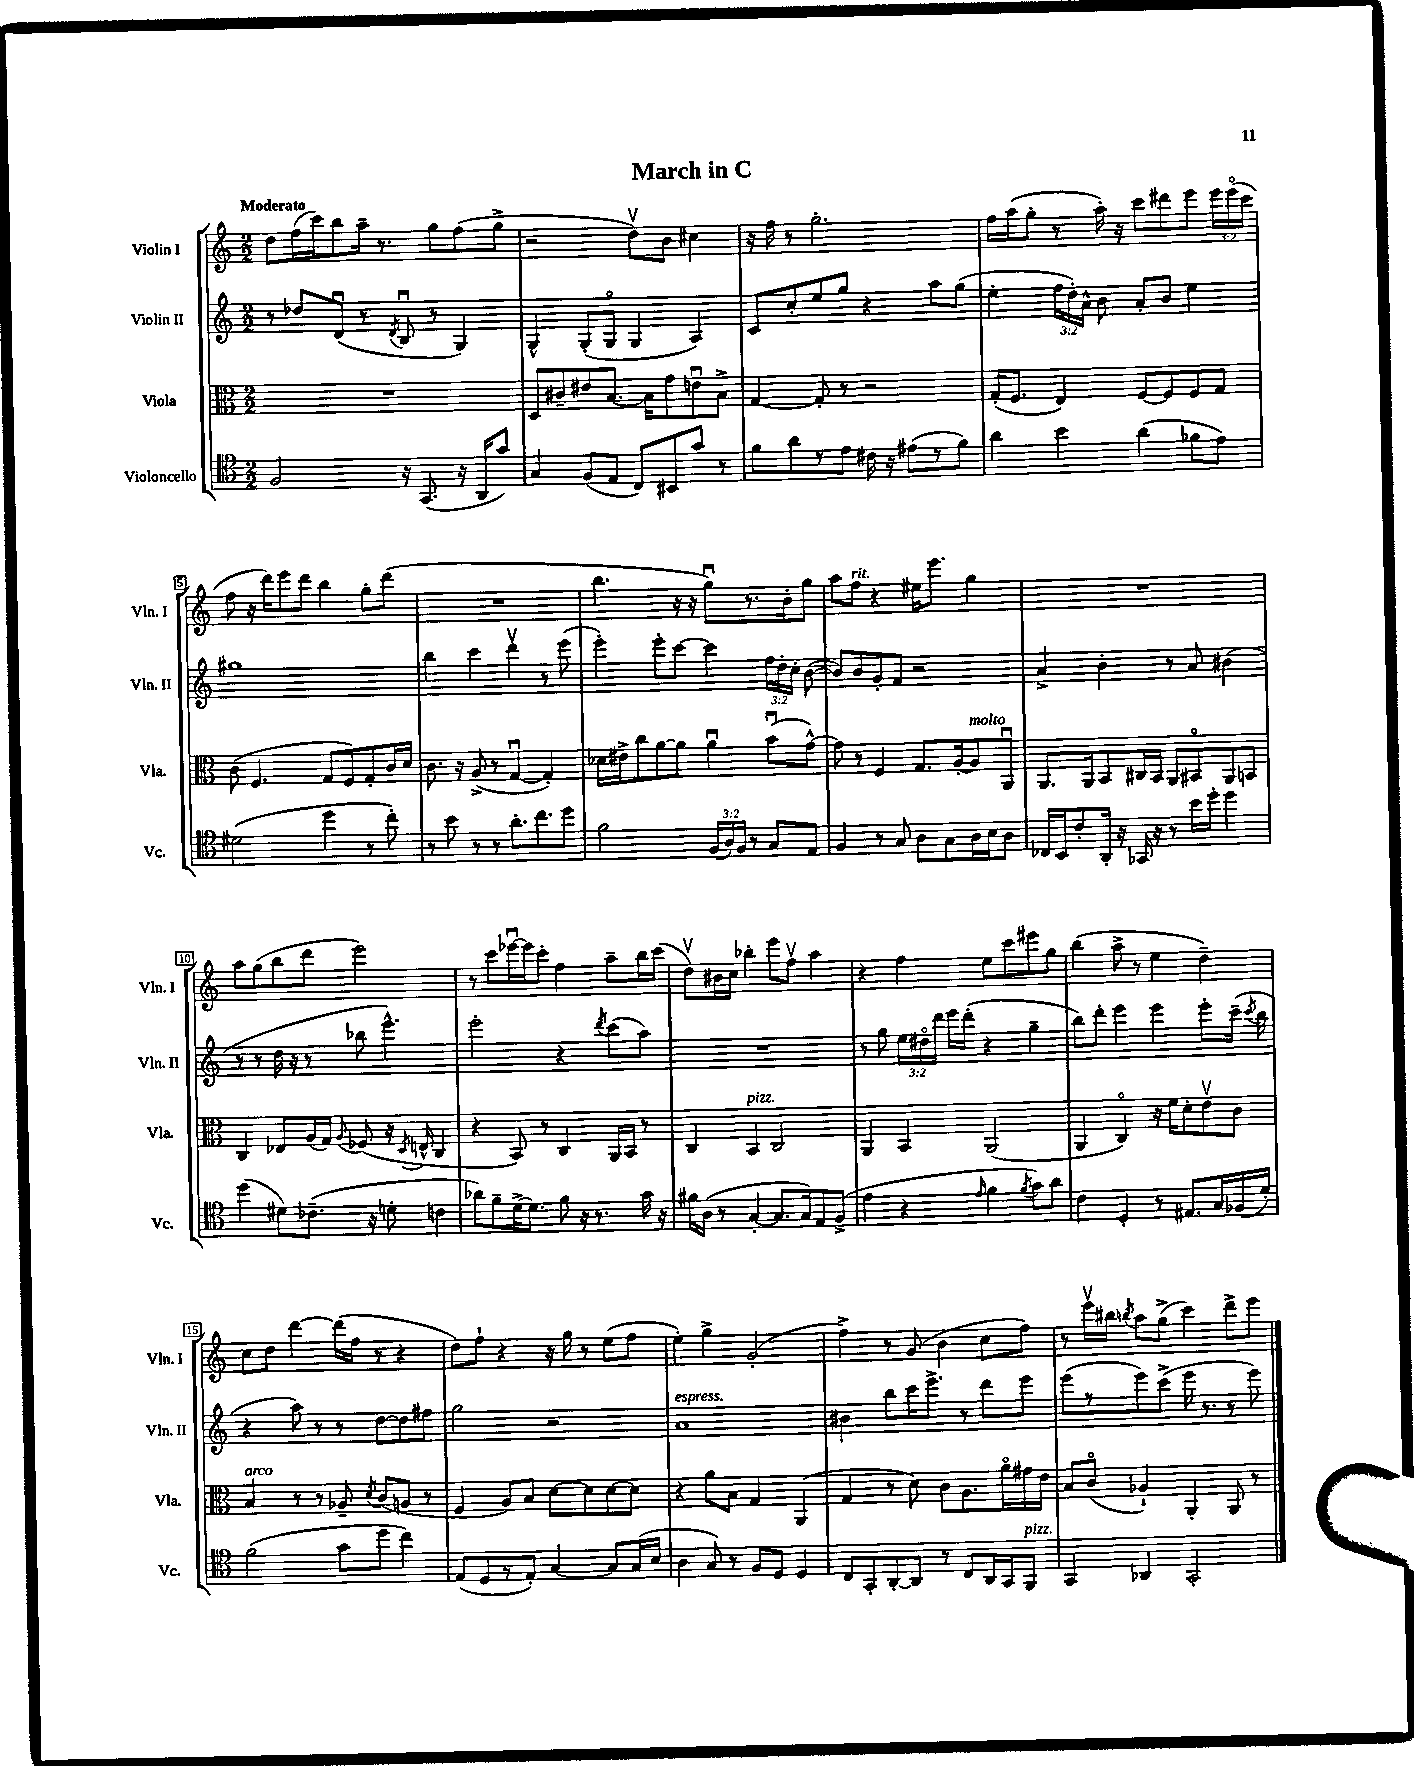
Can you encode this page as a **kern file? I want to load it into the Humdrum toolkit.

**kern	**kern	**kern	**kern
*staff4	*staff3	*staff2	*staff1
*clefC4	*clefC3	*clefG2	*clefG2
*k[]	*k[]	*k[]	*k[]
*M2/2	*M2/2	*M2/2	*M2/2
2F/	1r	8r	8dd\L
.	.	8dd-/L	(16ff\L
.	.	.	16ccc\J)
.	.	(8du/J	8bb\
.	.	8r	16aa~\Jk
.	.	.	8.r
.	.	8qd/	.
16r	.	8Bu/	.
(8.GG/	.	.	.
.	.	8r	8gg\L
16r	.	4G/)	(8ff\
16AA/LK	.	.	.
8g/J)	.	.	8gg^\J
=	=	=	=
4G/	8D/L	4G^^/	2r
.	8c#~/	.	.
(8F/L	8e#/	(8G'/L	.
8E/J	[8.B/J	8Go/J	.
8C/L)	.	4G/	8ddv\L)
.	16B\]LK	.	.
8BB#/	8g\	.	8b\J
8g/J	8eu\	4A/)	4cc#\
8r	8B^\J	.	.
=	=	=	=
8f\L	[4G/	8c/L	16r
.	.	.	16ff\
8a\	.	8cc'/	8r
8r	8G'/]	8ee/	2.gg'\
8e\J	8r	8gg/J	.
16c#\	2r	4r	.
16r	.	.	.
(8e#\L	.	.	.
8r	.	8aa\L	.
8f\J)	.	(8gg\J	.
=	=	=	=
4a\	(16G'/LK	4ee'\	16ff\LL
.	8.F/J	.	(16aa\J
.	.	.	8gg'\J
4b\	4E/)	24ff\LL	8r
.	.	24dd'\)	.
.	.	24a^^\JJ	.
.	.	8b\	16aa'\)
.	.	.	16r
(4a\	[8F/L	8a'/L	8ccc\L
.	8F/]	8b/J	8ddd#\
8f-\L	8F/	4ee\	8eee\J
8e\J)	8G/J	.	24eee\LL
.	.	.	(24eeeo\
.	.	.	24ccc\JJ
=	=	=	=
(2d#\	(8c\	1gg#	8ff\
.	4.F/	.	16r
.	.	.	16ddd\LK)
.	.	.	8eee\
.	.	.	8ddd\J
4dd\	8G/L	.	4bb\
.	8F/)	.	.
8r	8G'/	.	8gg'\L
8cc'\)	16c/L	.	(8ddd\J
.	16d/JJ	.	.
=	=	=	=
8r	8.c\	4bb\	1r
8b\	.	.	.
.	16r	.	.
8r	(8A^/	4ccc\	.
8r	8r	.	.
8.a'\L	[4Gu/	4dddv\	.
8.cc\	.	.	.
.	4G'/])	8r	.
8dd\J	.	(8eee\	.
=	=	=	=
2f\	16d-\LL	4eee'\)	4.bb\
.	16e#^\J	.	.
.	8cc\	.	.
.	[8a\	8eee'\L	.
.	8a\]J	[8ccc\J	16r
.	.	.	16r
(24F/LL	4au\	4ccc\]	8ggu\L)
24A/)	.	.	.
24F/JJ	.	.	.
8r	.	.	8.r
8G/L	(8bu\L	24ff\LL	.
.	.	24dd'\	.
.	.	.	16b'\k
.	.	24cc'\JJ	.
8E/J	[8g^^\J)	([8b\	8gg\J
=	=	=	=
4F/	8g\]	8b/]L)	8aa\L
.	8r	8b/	8ff\J
8r	4F/	8g'/	4r
8G/	.	8f/J	.
8A\L	8.G/L	2r	16ee#\LK
.	.	.	8.eee\J
8G\	.	.	.
.	[16A'/k	.	.
16A\L	8A/]	.	4gg\
16B\J	.	.	.
8A\J	8AAu/J	.	.
=	=	=	=
16C-/LL	8.AA/L	4a^/	1r
16BB/J	.	.	.
8c'/	.	.	.
.	16AA/k	.	.
16AA'/Jk	8BB/	4b'\	.
16r	.	.	.
16GG-/	16C#/L	.	.
16r	16BB/JJ	.	.
8r	8AA/L	8r	.
16b\LL	8BB#o/	8a/	.
16dd'\JJ	.	.	.
4dd\	8AA/	(4b#\	.
.	8BB/J	.	.
=	=	=	=
(4dd\	4C/	8r	8aa\L
.	.	8r	(8gg\
8d#\L)	8E-/L	16dd\	8bb\
.	.	16r	.
(8.c-~\J	(16A/L	8r	8ddd\J
.	16G/JJ)	.	.
.	8qqA/	.	.
.	(8F-/	8bb-\	2eee\)
16r	.	.	.
8d'\	16r	4.eee^^\)	.
.	8qD/	.	.
.	16E^^/	.	.
4c\	4C/	.	.
=	=	=	=
8a-\L)	4r	2eee'\	8r
8f~\	.	.	8ccc\L
[16d^\K	8BB/)	.	[16eee-u\L
8.d\]J	.	.	16eee-\]J
.	8r	.	8ccc'\J
8f\	4C/	4r	4ff\
16r	.	.	.
8.r	.	.	.
.	.	8qddd/	.
.	16AA/LL	(8ccc\L	8aa~\L
.	16BB/JJ	.	.
16g\	8r	8aa\J)	16bb\L
16r	.	.	(16ccc\JJ
=	=	=	=
16f#\LL	4C/	1r	8ddv\L)
(16A\JJ	.	.	.
8r	.	.	16b#\L
.	.	.	16cc\JJ
[4G'/	4BB/	.	4bb-'\
8.G/]L	2C/	.	8eee\L
.	.	.	8ffv\J
16G/k)	.	.	.
8E/	.	.	4aa\
(8F^/J	.	.	.
=	=	=	=
4e\	4AA/	8r	4r
.	.	8gg\	.
4r	4BB/	24ee\LL	4ff\
.	.	24dd#o\	.
.	.	24ddd\JJ	.
.	.	16eee\LL	.
.	.	(16ddd'\JJ	.
16qqe/	.	.	.
4f\	(2AA/	4r	8ee\L
.	.	.	8ccc\
8qf/	.	.	.
8g\L)	.	4gg~\	8eee#\
8a\J	.	.	8gg\J
=	=	=	=
4c\	4AA/	8bb\L)	(4bb\
.	.	8ddd'\J	.
4D'/	4Co/)	4eee\	8aa^\
.	.	.	8r
8r	16r	4eee\	4ee\
.	16f\LK	.	.
8.E#/L	8d'\	.	.
.	8ev\	8eee'\L	4dd~\)
16G/L	.	.	.
(16F-/	8c\J	(16ccc~\Jk	.
.	.	8qccc/	.
16d'/JJ)	.	16bb\	.
=	=	=	=
(2f\	4B/	4r	8cc\L
.	.	.	8dd\J
.	8r	8aa\)	[4ddd\
.	8r	8r	.
8g\L	8A-~/	8r	(16ddd\]LL
.	.	.	16ff\JJ
.	8qd/	.	.
8dd\J	(8c/L	[8dd\L	8r
4cc\)	8A/J	8dd\]	4r
.	8r	8ff#\J	.
=	=	=	=
(8E/L	4F/	2gg\	8dd\L)
8D/	.	.	8ff`\J
8r	8A/L)	.	4r
8E'/J)	8B/J	.	.
[4G/	[8d\L	2r	16r
.	.	.	16gg\
.	8d\]	.	8r
8G/]L	[8d\	.	(8ee\L
(16G/L	8d\]J	.	8ff\J
16B/JJ	.	.	.
=	=	=	=
4A\	4r	1a	4ee'\)
8G/)	8a\L	.	4gg^\
8r	8B\J	.	.
8F/L	4G/	.	(2g'/
8D/J	.	.	.
4D/	(4AA/	.	.
=	=	=	=
8C/L	4G/	4b#\	4ff^\)
8GG'/	.	.	.
[8AA'/	8r	8bb\L	8r
8AA/]J	8d\)	16ccc\K	(8g/
.	.	8.eee^\J	.
8r	8c\L	.	4b\
8C/L	8.A\	8r	.
16AA/L	.	8ddd\L	8cc\L
16GG/J	16ao\L	.	.
8FF/J	16g#\	8eee\J	8ff\J)
.	16e\JJ	.	.
=	=	=	=
4GG/	8B/L	(8eee\L	8r
.	(8co/J	8r	16eeev\LL
.	.	.	16bb#\JJ
.	.	.	8qbb/
4AA-/	4A-`/)	8eee\)	8aa\L
.	.	(8ccc^\J	(8gg^\J
2GG'/	4AA'/	16eee\	4ccc\)
.	.	8.r	.
.	8AA/	8r	8ddd^\L
.	8r	8eee\)	8eee\J
==	==	==	==
*-	*-	*-	*-
